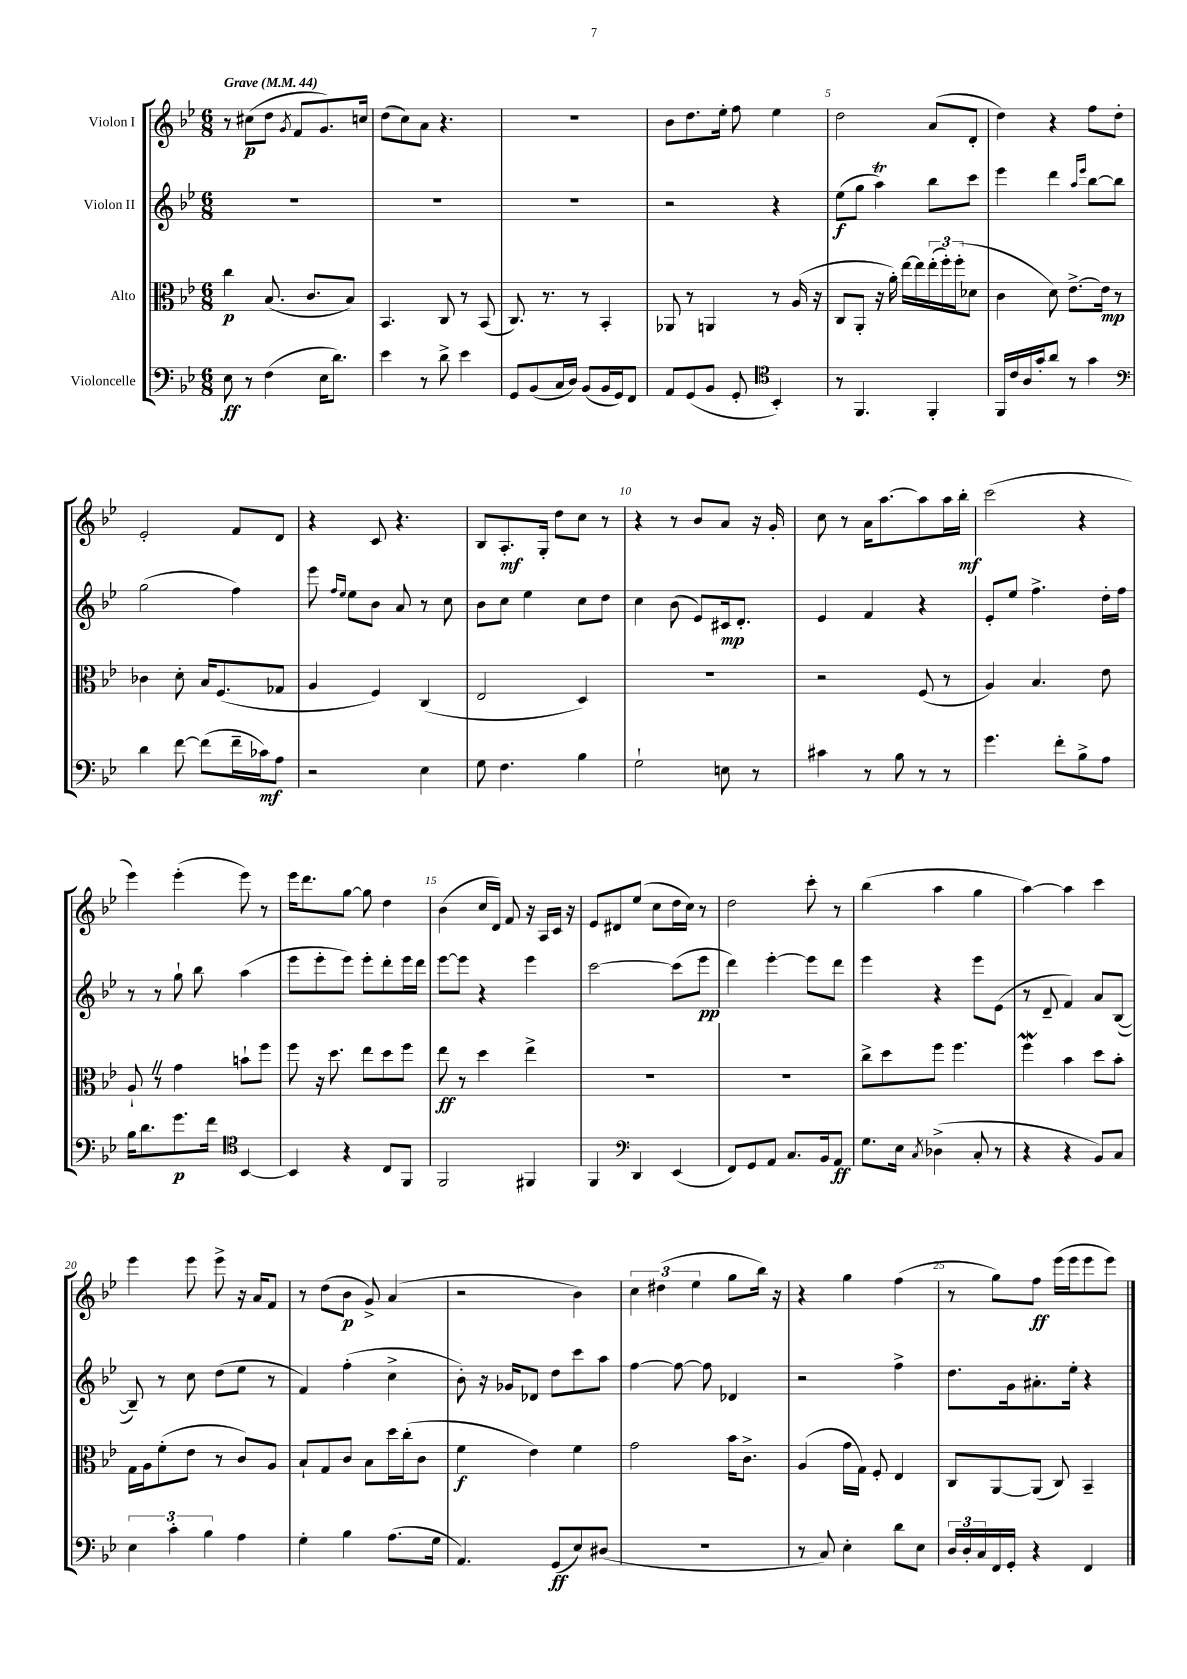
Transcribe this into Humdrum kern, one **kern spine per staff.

**kern	**kern	**kern	**kern
*staff4	*staff3	*staff2	*staff1
*clefF4	*clefC3	*clefG2	*clefG2
*k[b-e-]	*k[b-e-]	*k[b-e-]	*k[b-e-]
*M6/8	*M6/8	*M6/8	*M6/8
*MM44	*MM44	*MM44	*MM44
8E-\	4cc\	2.r	8r
8r	.	.	(8cc#\L
(4F\	(8.B-/	.	8dd\J
.	.	.	8qg/
.	.	.	8f/L
.	8.c/L	.	.
16E-\LK	.	.	8.g/)
8.d\J)	.	.	.
.	8B-/J)	.	.
.	.	.	16cc/Jk
=	=	=	=
4e-\	4.BB-/	2.r	(8dd\L
.	.	.	8cc\)
8r	.	.	8a\J
8d^\	8C/	.	4.r
4e-\	8r	.	.
.	(8BB-/	.	.
=	=	=	=
8GG/L	8.C/)	2.r	2.r
(8BB-/	.	.	.
.	8.r	.	.
16C/L	.	.	.
16D/JJ)	.	.	.
(8BB-/L	8r	.	.
16BB-/L	4BB-'/	.	.
16GG/J)	.	.	.
8FF/J	.	.	.
=	=	=	=
8AA/L	8AA-/	2r	8b-\L
(8GG/	8r	.	8.dd\
8BB-/J	4AA/	.	.
.	.	.	16ee-'\Jk
8GG'/	.	.	8ff\
*clefC4	*	*	*
4BB-'/)	8r	4r	4ee-\
.	(16A/	.	.
.	16r	.	.
=	=	=	=
8r	8C/L	(8ee-\L	2dd\
4.FF/	8AA'/J	8gg\J	.
.	16r	4aa\)	.
.	16a'\)	.	.
.	[16ee-\LL	.	.
.	16ee-\]	.	.
4FF'/	(24ee-'\	8bb-\L	(8a/L
.	24ff'\)	.	.
.	(24ff'\J	.	.
.	8d-\J	8ccc\J	8d'/J
=	=	=	=
16FF/LL	4c\	4eee-\	4dd\)
16c/	.	.	.
16A/	.	.	.
16g'/J	.	.	.
8a/J	8d\)	4ddd\	4r
8r	[8.e-^\L	.	.
.	.	16qqaa/LL	.
.	.	16qqeee-/JJ	.
4g\	.	[8bb-\L	8ff\L
.	16e-\]Jk	.	.
.	8r	8bb-\]J	8dd'\J
=	=	=	=
*clefF4	*	*	*
4d\	4c-\	(2gg\	2e-'/
[8f\	8d'\	.	.
(8f\]L	16B-/LK	.	.
.	(8.F/	.	.
16f~\L	.	4ff\)	8f/L
16c-\J)	.	.	.
8A\J	8G-/J	.	8d/J
=	=	=	=
2r	4A/	8eee-\	4r
.	.	16qqff/LL	.
.	.	16qqee-/JJ	.
.	.	8ee-\L	.
.	4F/)	8b-\J	8c/
.	.	8a/	4.r
4E-\	(4C/	8r	.
.	.	8cc\	.
=	=	=	=
8G\	2E-/	8b-\L	8B-/L
4.F\	.	8cc\J	8.A'/
.	.	4ee-\	.
.	.	.	16G'/Jk
.	.	.	8dd\L
4B-\	4D/)	8cc\L	8cc\J
.	.	8dd\J	8r
=	=	=	=
2G`\	2.r	4cc\	4r
.	.	(8b-\	8r
.	.	8e-/L)	8b-/L
8E\	.	16c#/k	8a/J
.	.	8.d'/J	.
8r	.	.	16r
.	.	.	16g'/
=	=	=	=
4c#\	2r	4e-/	8cc\
.	.	.	8r
8r	.	4f/	16a\LK
.	.	.	[8.aa\
8B-\	.	.	.
8r	(8F/	4r	8aa\]
8r	8r	.	16aa\L
.	.	.	16bb-'\JJ
=	=	=	=
4.g\	4A/)	8e-'/L	(2ccc\
.	.	8ee-/J	.
.	4.B-/	4.ff^\	.
8f'\L	.	.	.
8B-^\	.	.	4r
8A\J	8e-\	16dd'\LL	.
.	.	16ff\JJ	.
=	=	=	=
16B-\LK	8A`/	8r	4eee-\)
8.d\	.	.	.
.	8r	8r	.
8.g\	4g\	8gg`\	(4eee-'\
.	.	8bb-\	.
16f\Jk	.	.	.
*clefC4	*	*	*
[4BB-/	8b`\L	(4aa\	8eee-\)
.	8ff\J	.	8r
=	=	=	=
4BB-/]	8ff\	8eee-\L	16eee-\LK
.	.	.	8.ddd\
.	16r	8eee-'\	.
.	8.dd\	.	.
4r	.	8eee-\J)	[8gg\J
.	8ee-\L	8eee-'\L	8gg\]
8C/L	8dd\	8ddd'\	4dd\
8FF/J	8ff\J	16eee-\L	.
.	.	16ddd\JJ	.
=	=	=	=
2FF/	8ee-\	[8eee-\L	(4b-\
.	8r	8eee-\]J	.
.	4dd\	4r	16cc/LL
.	.	.	16d/JJ)
.	.	.	8f/
4FF#/	4ee-^\	4eee-\	16r
.	.	.	16A/LL
.	.	.	16c/JJ
.	.	.	16r
=	=	=	=
4FF/	2.r	[2ccc\	8e-/L
.	.	.	8d#/
*clefF4	*	*	*
4DD/	.	.	(8ee-/J
.	.	.	8cc\L
(4EE-/	.	(8ccc\]L	16dd\L
.	.	.	16cc\JJ)
.	.	8eee-\J	8r
=	=	=	=
8FF/L)	2.r	4ddd\)	2dd\
8GG/	.	.	.
8AA/J	.	[4eee-'\	.
8.C/L	.	.	.
.	.	8eee-\]L	8ccc'\
16BB-/k	.	.	.
8AA/J	.	8ddd\J	8r
=	=	=	=
8.G\L	8cc^\L	4eee-\	(4bb-\
.	8dd\	.	.
16E-\Jk	.	.	.
8qC/	.	.	.
(4D-^\	8ff\J	4r	4aa\
.	4.ff\	.	.
8C'/	.	8eee-\L	4gg\
8r	.	(8e-\J	.
=	=	=	=
4r	4ff\	8r	[4aa\)
.	.	8d~/	.
4r	4b-\	4f/)	4aa\]
8BB-/L)	8dd\L	8a/L	4ccc\
8C/J	8b-'\J	([8B-/J	.
=	=	=	=
6E-\	16G\LL	8B-~/])	4eee-\
.	16A\J	.	.
.	(8f'\	8r	.
6c'\	.	.	.
.	8e-\J	8cc\	8eee-\
6B-\	.	.	.
.	8r	(8dd\L	8eee-^\
4A\	8c/L)	8ee-\J	16r
.	.	.	16a/LK
.	8A/J	8r	8f/J
=	=	=	=
4G'\	8B-`/L	4f/)	8r
.	8G/	.	(8dd\L
4B-\	8c/J	(4ff'\	8b-\J
.	8B-\L	.	8g^/)
(8.A\L	16dd\L	4cc^\	(4a/
.	(16cc'\J	.	.
.	8c\J	.	.
16G\Jk	.	.	.
=	=	=	=
4.AA/)	4f\	8b-'\)	2r
.	.	16r	.
.	.	16g-/LK	.
.	4e-\)	8d-/J	.
(8GG/L	.	8dd\L	.
8E-/)	4f\	8ccc\	4b-\)
(8D#/J	.	8aa\J	.
=	=	=	=
2.r	2g\	[4ff\	6cc\
.	.	.	(6dd#\
.	.	8ff\_	.
.	.	.	6ee-\
.	.	8ff\]	.
.	16b-\LK	4d-/	8gg\L
.	8.c^\J	.	.
.	.	.	16bb-\Jk)
.	.	.	16r
=	=	=	=
8r	(4A/	2r	4r
8C/)	.	.	.
4E-'\	16g\LL	.	4gg\
.	16G\JJ)	.	.
.	8F'/	.	.
8d\L	4E-/	4ff^\	(4ff\
8E-\J	.	.	.
=	=	=	=
24D/LL	8C/L	8.dd\L	8r
24D'/	.	.	.
24C/	.	.	.
16FF/	[8AA/	.	8gg\L)
16GG'/JJ	.	16g\k	.
4r	(8AA/]J	8.a#'\	8ff\J
.	8C/)	.	(16eee-\LL
.	.	16ee-'\Jk	16eee-\J
4FF/	4BB-~/	4r	8eee-\
.	.	.	8eee-\J)
==	==	==	==
*-	*-	*-	*-
